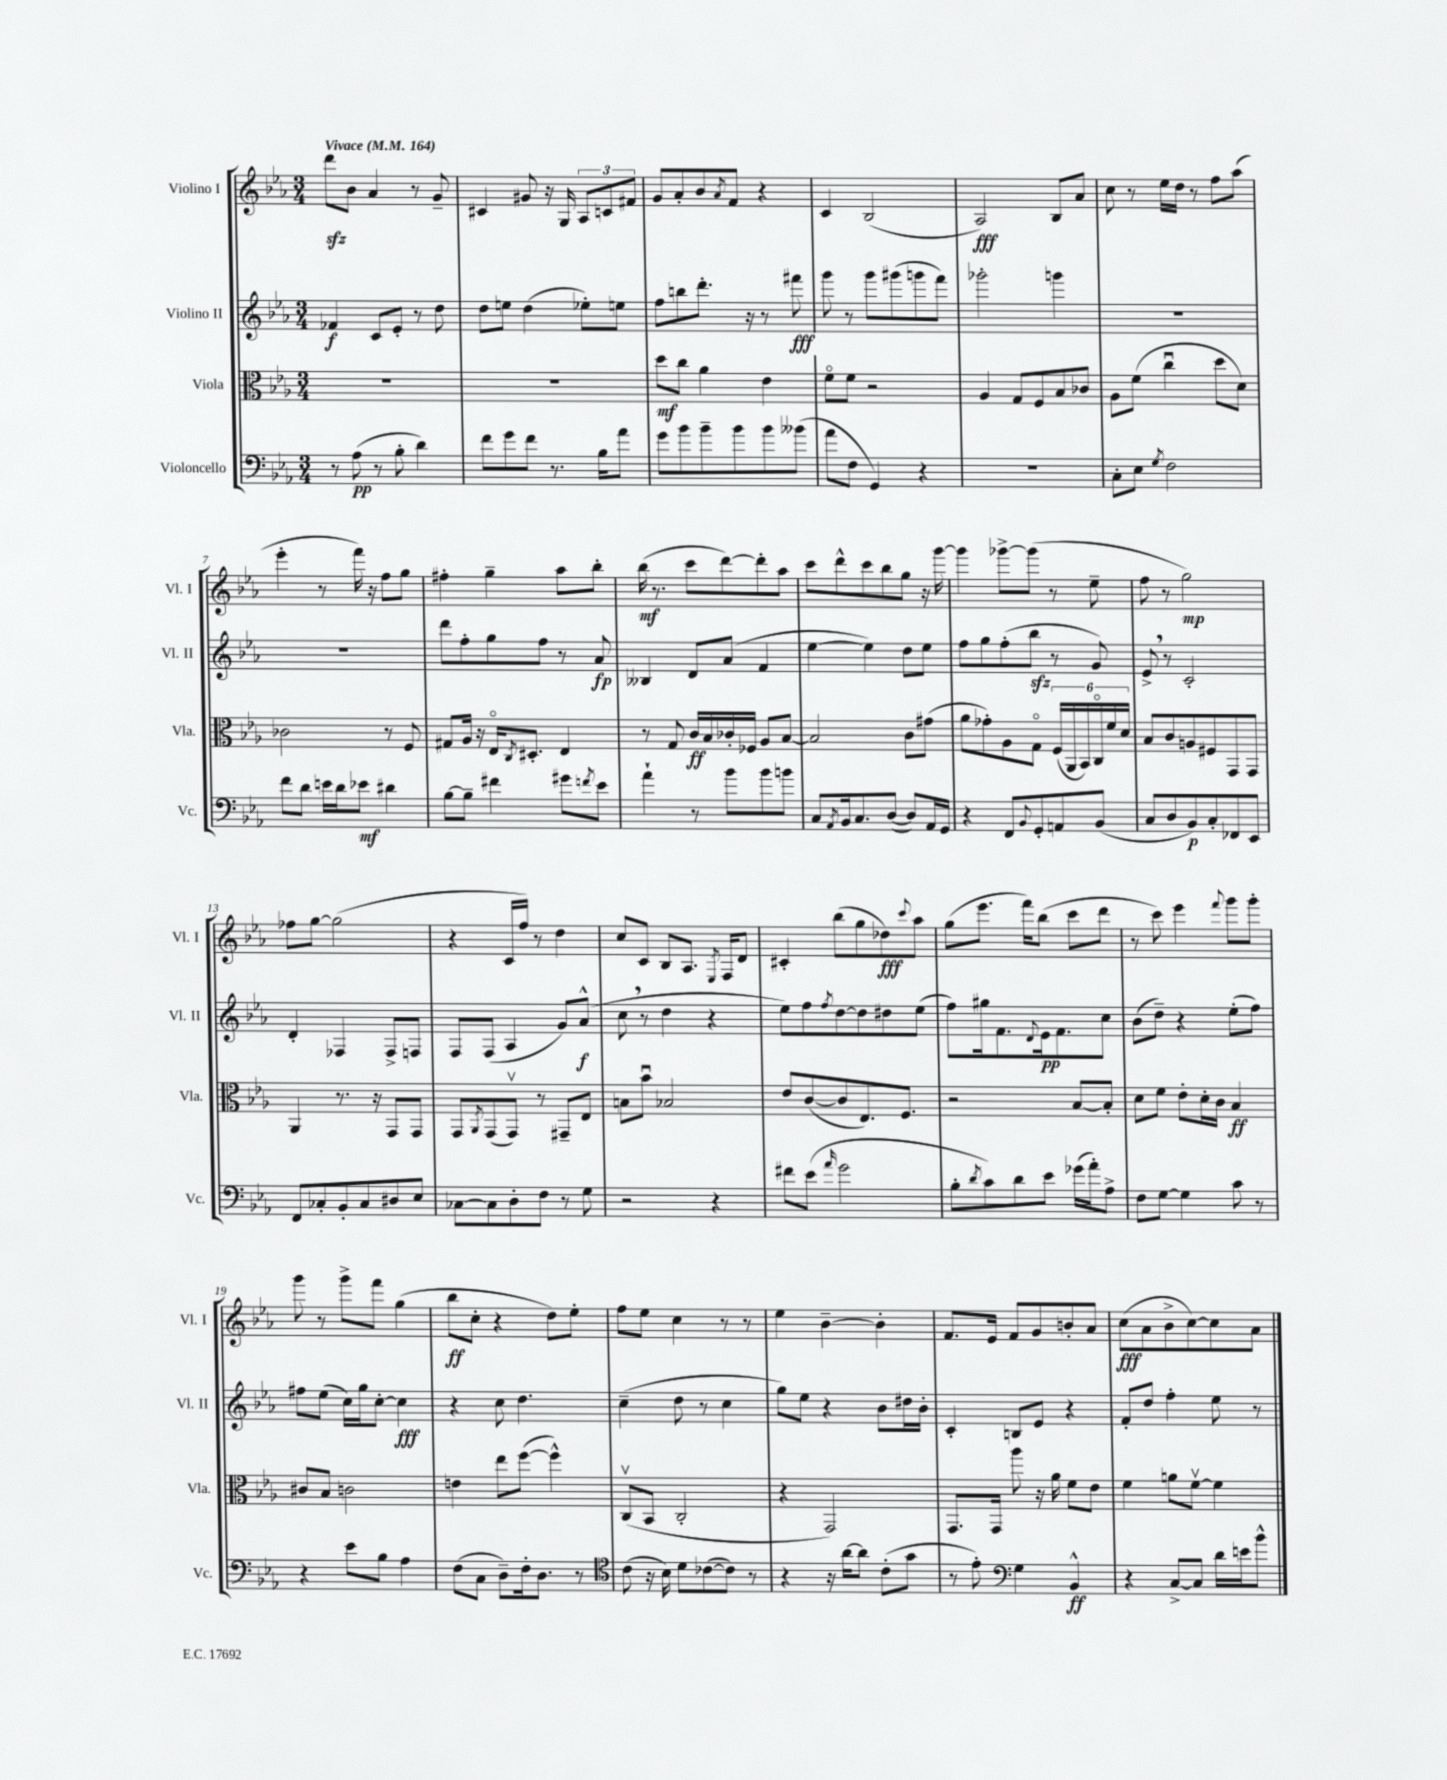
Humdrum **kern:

**kern	**kern	**kern	**kern
*staff4	*staff3	*staff2	*staff1
*clefF4	*clefC3	*clefG2	*clefG2
*k[b-e-a-]	*k[b-e-a-]	*k[b-e-a-]	*k[b-e-a-]
*M3/4	*M3/4	*M3/4	*M3/4
*MM164	*MM164	*MM164	*MM164
8r	2.r	4f-	8ddd
(8A-	.	.	8b-
8r	.	8c	4a-
8B-'	.	8e-'	.
4d)	.	8r	8r
.	.	8dd	8g~
=	=	=	=
8f	2.r	8dd	4c#
8g	.	8ee	.
8f	.	(4dd	8g#
8.r	.	.	16r
.	.	.	16G
.	.	8ee-')	12A-
16B-	.	.	.
.	.	.	12c
8a-	.	8ee	.
.	.	.	12f#
=	=	=	=
8g	8dd	8ff	8g
8b-	8cc	8bb	8a-'
8b-~	4a-	8.ddd'	8b-
.	.	.	8qa-
8b-	.	.	8f
.	.	16r	.
8b-	4e-	8r	4r
(8b--	.	8fff#	.
=	=	=	=
8a-	8fo	8ggg	4c
8F	8f	8r	.
4GG)	2r	8ggg	(2B-
.	.	(8ggg#	.
4r	.	8ggg	.
.	.	8fff)	.
=	=	=	=
2.r	4A-	2ggg-'	2A-)
.	8G	.	.
.	8F	.	.
.	8B-	4ggg	8B-
.	8c-	.	8a-
=	=	=	=
8C'	8A-	2.r	8cc
8E-	(8f	.	8r
8qG	.	.	.
2F	4ccu	.	16ee-
.	.	.	16dd
.	.	.	8r
.	8dd	.	8ff
.	8d)	.	(8aa-
=	=	=	=
8f	2c-	2.r	4eee-'
8d	.	.	.
16e	.	.	8r
16d	.	.	.
8e-	.	.	16fff)
.	.	.	16r
4d#	8r	.	8ff
.	8F	.	8gg
=	=	=	=
[8B-	8G#	8ddd	4ff#'
8B-~]	16A-	8ff'	.
.	16r	.	.
4f#	16E-o	8gg	4gg~
.	8qC	.	.
.	8.D#'	.	.
.	.	8ff	.
8g#	4E-	8r	8aa-
8qf	.	.	.
8e-	.	8a-	8bb-'
=	=	=	=
4a-`	8r	4B--	(16bb-
.	.	.	8.r
.	8G	.	.
8r	16c	8d	8ccc
.	16B-	.	.
8b-	16c-'	(8a-	[8ddd)
.	16F-	.	.
8b-	8A-	4f	8ddd']
8b	[8B-	.	8aa-
=	=	=	=
8C	2B-]	[4ee-	8ccc
8qAA-	.	.	.
16BB-	.	.	8ddd^^
8.C	.	.	.
.	.	4ee-])	8ccc
([8D	.	.	8bb-
8D])	8c	8dd	8gg
16AA-	(8g#	8ee-	16r
16GG	.	.	[16ggg
=	=	=	=
4r	8a-	8ff	4ggg]
.	8g-')	8gg	.
8FF	8A-	(8ff'	[8ggg-^
8qqBB-	.	.	.
8GG'	8Go	8bb-	(8ggg-]
8AA	(24F	8r	8r
.	24AA-	.	.
.	24BB-)	.	.
(8BB-	24Co	8g)	8ee-~
.	24f	.	.
.	24d	.	.
=	=	=	=
8C	8B-	8e-^	8ff
8D	8c	8r	8r
8BB-)	8A	2c'	2gg)
8C'	8F#	.	.
8FF-	8GG	.	.
8EE-	8GG	.	.
=	=	=	=
8FF	4AA-	4d'	8ff-
8C-'	.	.	[8gg
8BB-'	8.r	4F-	(2gg]
8C-	.	.	.
.	16r	.	.
8D#	8GG	8F-^	.
8E-	8GG	8F	.
=	=	=	=
[8C-	8GG	8F	4r
.	8qAA-	.	.
8C-]	(8GG	(8F	.
8D'	8GGv)	4A-	16c
.	.	.	16ff)
8F	8r	.	8r
8r	8GG#~	8g)	4dd
8G	8E-	(8a-^^	.
=	=	=	=
2r	8B	8cc	8cc
.	8b-u	8r	8c
.	2B-	4dd	8B-
.	.	.	8.A-
4r	.	4r	.
.	.	.	8qE-
.	.	.	16F
.	.	.	8d
=	=	=	=
8f#	8e-	8ee-)	4c#'
(8e-	([8c	8ff	.
16qqa-	.	8qff	.
2g	8c]	[8dd	(8bb-
.	8.E-)	8dd]	8gg
.	.	8dd#	8dd-)
.	8.F	.	.
.	.	.	8qqccc
.	.	(8ee-	8aa-
=	=	=	=
8B-'	2r	8ff)	(8gg
8qd	.	.	.
8c)	.	16gg#	8.eee-
.	.	8.f	.
8d	.	.	.
.	.	.	16fff)
.	.	8qqd	.
8e-	.	16e-	(8bb-
.	.	8.f	.
(16g-	[8B-	.	8ccc
16a-')	.	.	.
8A-^	8B-']	8cc	8ddd
=	=	=	=
8F	8d	(8b-	8r
[8G	8f	8dd~)	8ccc)
4G]	8e-'	4r	4eee-
.	16d'	.	.
.	16c	.	.
.	.	.	8qqfff
8c	4B-	(8ee-'	8ggg
8r	.	8ff)	8ggg'
=	=	=	=
4r	8c#	8ff#	8ggg
.	8B-	(8ee-	8r
8e-	2c	16cc)	8ggg^
.	.	16gg	.
8B-	.	[8cc'	8fff
4A-	.	4cc]	(4gg
=	=	=	=
(8F	4e	4r	8bb-
8C	.	.	8cc'
8D~)	8ee-	8cc	4r
16F'	([8ff	4.dd	.
8.D	.	.	.
.	4ff^^])	.	8dd)
8r	.	.	8ee-'
=	=	=	=
*clefC4	*	*	*
(8c	(8Cv	(4cc~	8ff
16r	8BB-	.	8ee-
16B-)	.	.	.
8d	2C'	8dd	4cc
([8c-	.	8r	.
8c-])	.	4cc	8r
8r	.	.	8r
=	=	=	=
4r	4r	8gg)	4ee-
.	.	8ee-	.
16r	2GG)	4r	[4b-~
[16a-	.	.	.
8a-]	.	.	.
(8c'	.	8b-	4b-']
8g	.	16dd#	.
.	.	16b-'	.
=	=	=	=
8r	8.GG	4c'	8.f
8e-')	.	.	.
.	16GG	.	16e-
*clefF4	*	*	*
4G	8aa-	8B	8f
.	16r	8e-	8g
.	16a-	.	.
4BB-^^	8f	4r	8b'
.	8e-	.	8a-
=	=	=	=
4r	4f	8f'	(8cc
.	.	8dd	8a-
[8C^	8a	4ff'	8b-^
8C]	[8fv	.	[8cc)
16d	4f]	8ee-	8cc]
16e	.	.	.
8b-^^	.	8r	8a-
==	==	==	==
*-	*-	*-	*-
